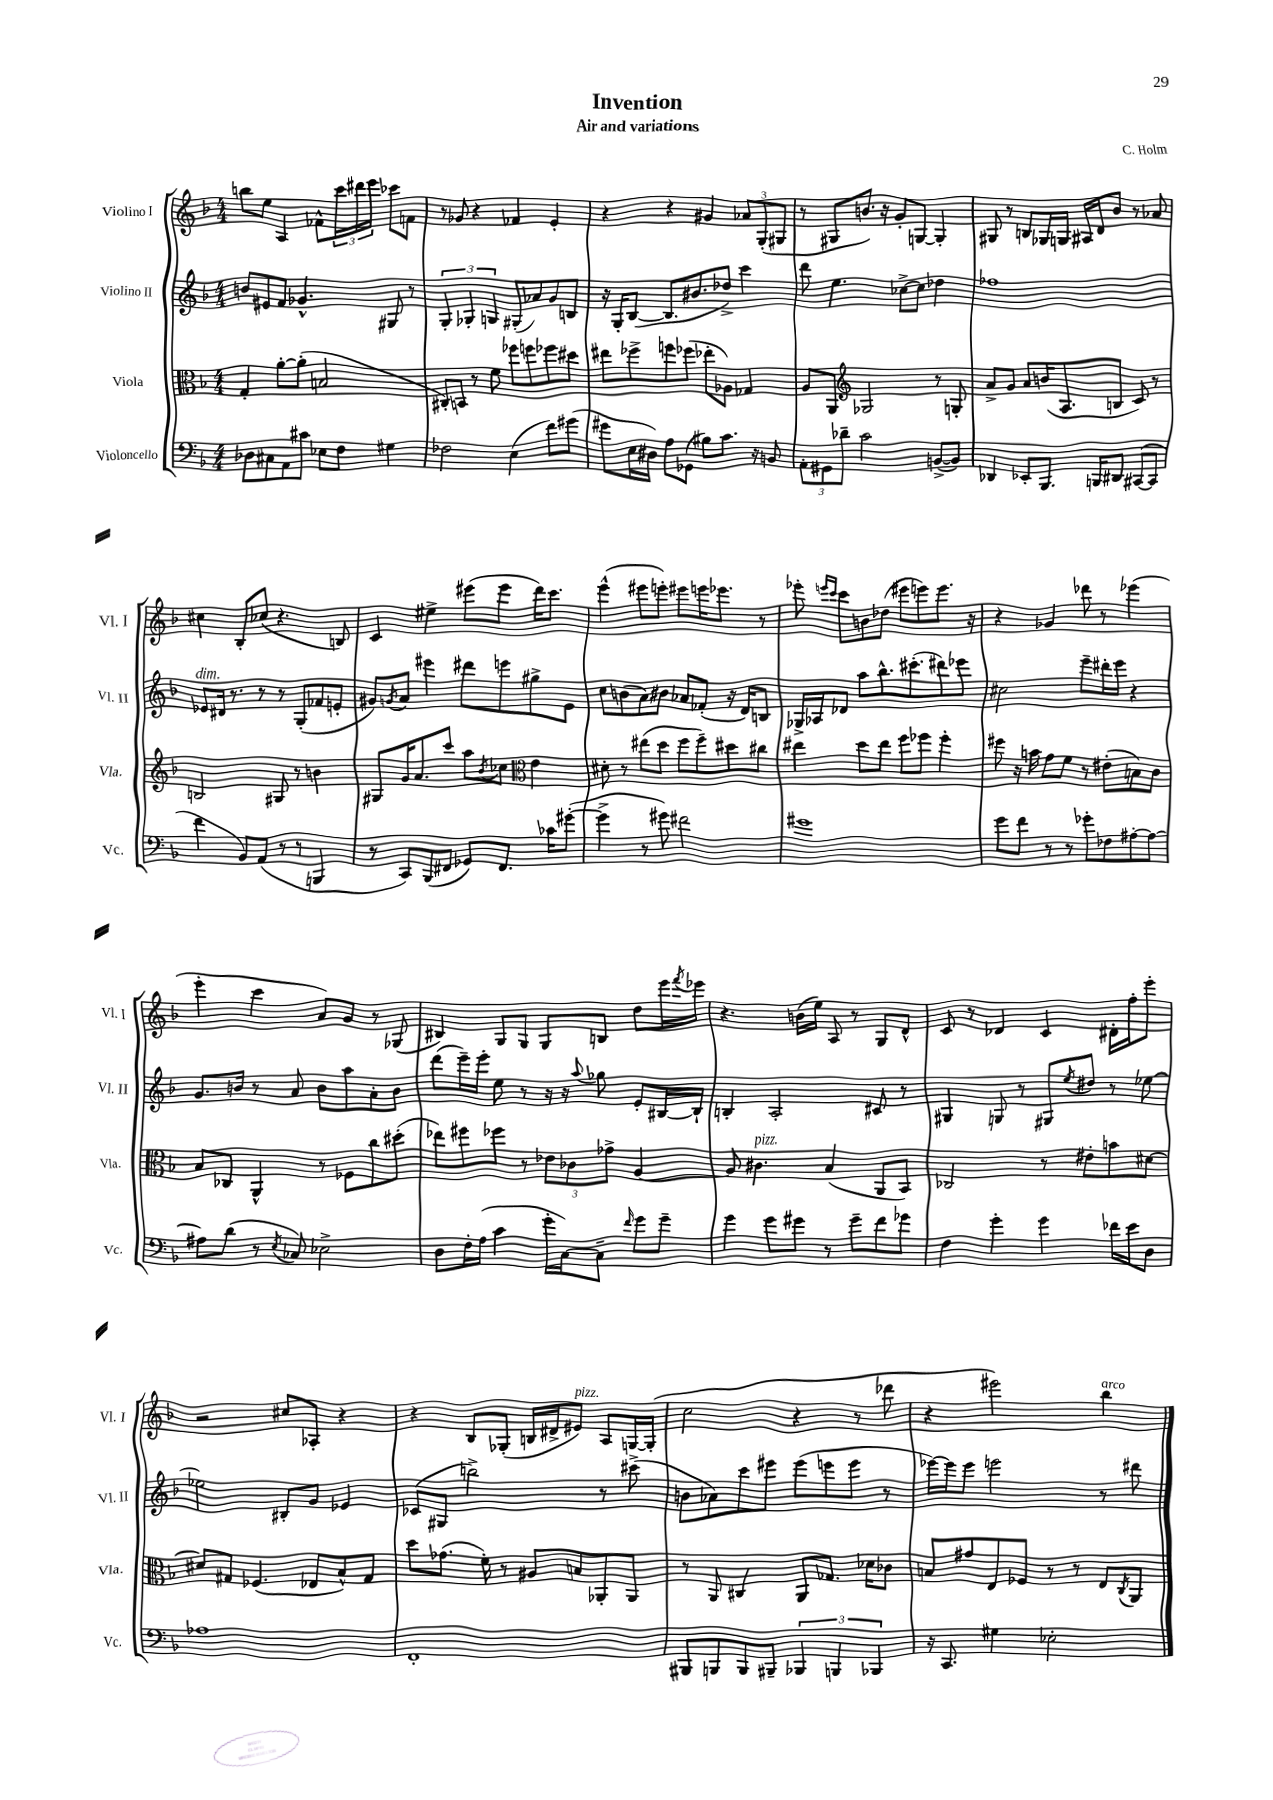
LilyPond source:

\header { title = "Invention" composer = "C. Holm" subtitle = "Air and variations" }
<<
\new StaffGroup <<
\new Staff = "s0" \with { instrumentName = "Violino I" shortInstrumentName = "Vl. I" } {
    \clef treble \key f \major \numericTimeSignature \time 4/4
    b''8 e''8 a4 fes'8-^ \tuplet 3/2 { c'''16 dis'''16 e'''16 } ces'''8 f'8 |
    r8 ges'8 r4 fes'4 e'4-. |
    r4 r4 gis'4 \tuplet 3/2 { aes'8 g8-.( gis8 } |
    r8 gis8 b'8.) r16 g'8-. g8~ g4-. |
    gis8 r8 b8 ges16 g16 ais16 d'16 bes'8 r8 aes'8 |
    cis''4 bes8-. ces''8( r4. b8) |
    c'4 eis''4-> eis'''8( eis'''8 d'''16) c'''8. |
    e'''4-^( eis'''8 e'''8-.) eis'''8 e'''16 ees'''8. r8 |
    ees'''8-. \grace { e'''16 c'''16 } c'''8 b'8 des''8( eis'''8 e'''8) e'''8. r16 |
    r4 ges'4 des'''8 r8 ees'''4( |
    e'''4-. c'''4 a'8) g'8 r8 ges8( |
    bis4) g8 g8 g8 b8 d''8 e'''16 \acciaccatura { f'''8 } ees'''16 |
    r4. b'16( e''16) a8 r8 g8 d'8-^ |
    c'8 r8 des'4 c'4 dis'16-. f''16-. e'''8-. |
    r2 cis''8 aes8-. r4 |
    r4 bes8 ges8-.( b16 dis'16-> eis'8^\markup { \italic "pizz." }) a8 g16~ g16-.( |
    c''2 r4 r8 des'''8 |
    r4 eis'''2) bes''4^\markup { \italic "arco" } \bar "|." |
}
\new Staff = "s1" \with { instrumentName = "Violino II" shortInstrumentName = "Vl. II" } {
    \clef treble \key f \major \numericTimeSignature \time 4/4
    b'8 eis'8 f'8 ges'4.-^ gis8 r8 |
    \tuplet 3/2 { g4-. ges4-. g4 } gis8-.( aes'8) g'8 b8 |
    r16 g16-. bes8~( bes8. bis'8. des''8->) c'''4 |
    d'''8 e''4. ces''8~-> ces''8 des''4 |
    fes''1 |
    ees'8^\markup { \italic "dim." } dis'16 r8. r8 r8 g8-.( fes'8 e'8-. |
    gis'8) \acciaccatura { g'8 } a'8 eis'''4 dis'''8 e'''8 gis''8-> e'8 |
    c''8 b'8( a'8) bis'8 aes'8 fes'8-.( r16 d'16) b8 |
    ges16-> aes16 des'8 a''8 bes''8.-^ cis'''8.-.( dis'''8) ees'''8 |
    cis''2 e'''8-- dis'''16-. e'''16 r4 |
    g'8. b'16 r8 a'8 b'8 a''8 a'8-. b'8 |
    d'''8( e'''16--) e'''16-. e''8 r8 r16 r16 \appoggiatura { a''8 } ges''8 e'8-. bis16~ bis16-! |
    b4-. a2-. cis'8 r8 |
    gis4 g8 r8 gis8 \acciaccatura { e''8 } dis''8 r8 ees''8~ |
    ees''2 bis8-. g'8 ees'4 |
    ces'8( gis8 b''2->) r8 cis'''8->( |
    b'8 aes'8) c'''8 eis'''8 eis'''8( e'''8 e'''8 r8 |
    ees'''16~) ees'''16 ees'''8 e'''2 r8 dis'''8 \bar "|." |
}
\new Staff = "s2" \with { instrumentName = "Viola" shortInstrumentName = "Vla." } {
    \clef alto \key f \major \numericTimeSignature \time 4/4
    g4-. a'8~-. a'8-.( b2 |
    cis8-.) b,8 r8 f'8 fes''8 f''8 fes''8 dis''8 |
    eis''8 fes''8-> f''8 fes''8( ees''8-. aes8) ges4 |
    a8 a,8 \clef treble ges2 r8 g8-. |
    a'8-> g'8 a'8 b'16( a8. b8 c'8) r8 |
    b2 gis8 r8 b'4 |
    gis8 g'16 a'8. c'''8 a''8 \acciaccatura { bes'8 } ces''8 \clef alto e'4 |
    dis'8-. r8 eis''8( d''8 f''8 f''8--) dis''8 cis''8 |
    eis''4 d''8 eis''8 f''8 fes''8 fes''4-. |
    fis''8 r16 b'16 g'8 f'8 r8 eis'8-.( b8) c'8 |
    bes8 ces8 a,4-^ r8 fes8 c''8 dis''8-.( |
    ees''8) fis''8 fes''8 r8 \tuplet 3/2 { ees'8 ces'8 ges'8-> } a4~ |
    a8 cis'4.^\markup { \italic "pizz." } bes4( a,8 bes,8) |
    ces2 r8 eis'8-. b'8 dis'8~ |
    dis'8 gis8 fes4.( ees8 bes8-^) gis8 |
    d''8 ges'8.( f'16-.) r8 ais8 b8 aes,8-. aes,8 |
    r8 a,8 cis4 a,8 ges8. des'16 ces'8 |
    b8 gis'8 e8 fes8 r8 r8 e8 \acciaccatura { c8 } a,8 \bar "|." |
}
\new Staff = "s3" \with { instrumentName = "Violoncello" shortInstrumentName = "Vc." } {
    \clef bass \key f \major \numericTimeSignature \time 4/4
    des8 cis8 a,8 cis'8 ees8 f8 gis4 |
    fes2 e4( f'8) gis'8( |
    gis'8 e16 dis16) a8 ges,8( bis8) c'8. r16 b,8 |
    \tuplet 3/2 { a,8-. gis,8 des'8-- } c'2 b,8~->( b,8) |
    des,4 ees,8-. bes,,8. b,,16 dis,8 cis,8~( cis,8 |
    f'4 bes,8) a,8( r8 r8 b,,4 |
    r8 c,8) bes,,8( fis,8 ges,8) fis,8. ces'16 gis'8~-.( |
    gis'4-> r8 gis'8) fis'2 |
    gis'1 |
    g'8 f'8 r8 r8 ges'8-. fes8 ais8~-. ais8~ |
    ais8 d'8( r8 \acciaccatura { e8 } ces8) ees2-> |
    d8 f16-. a16( c'4 g'16-. c16~) c8-- \grace { f'16 } g'8 g'8-- |
    g'4 g'8 gis'8 r8 gis'8-- f'8 ges'8 |
    f4 g'4-. g'4 fes'16 e'16 d8 |
    aes1 |
    f,1-. |
    bis,,8 b,,8 b,,8 bis,,8-- \tuplet 3/2 { bes,,4 b,,4 bes,,4 } |
    r16 c,8. gis4 ees2-. \bar "|." |
}
>>
>>
\layout { \context { \Score \remove "Bar_number_engraver" } }
